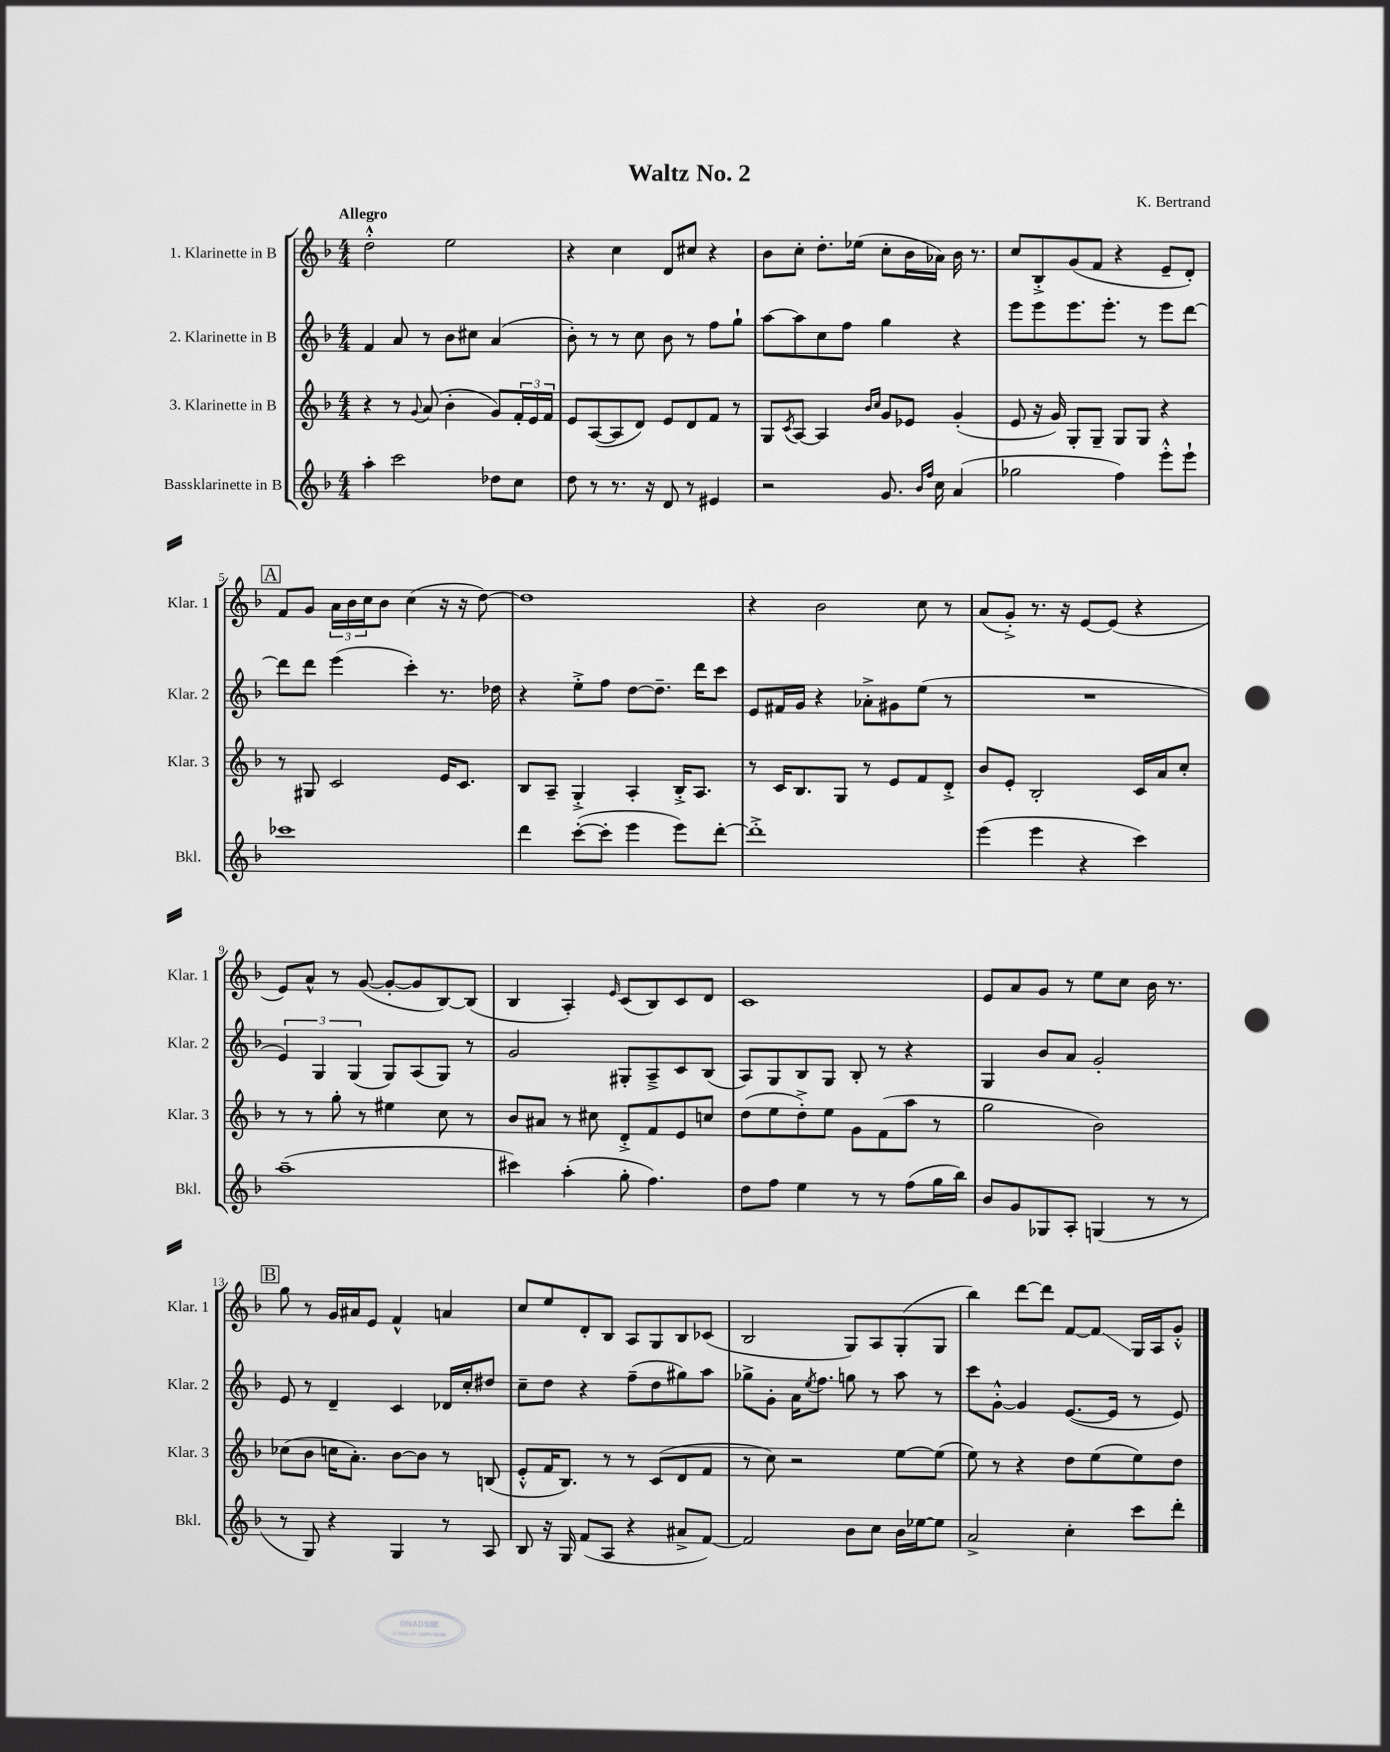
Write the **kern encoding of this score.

**kern	**kern	**kern	**kern
*staff4	*staff3	*staff2	*staff1
*clefG2	*clefG2	*clefG2	*clefG2
*k[b-]	*k[b-]	*k[b-]	*k[b-]
*M4/4	*M4/4	*M4/4	*M4/4
4aa'	4r	4f	2dd'^^
2ccc	8r	8a	.
.	8qqg	.	.
.	(8a	8r	.
.	4b-'	8b-	2ee
.	.	8cc#	.
8dd-	8g)	(4a	.
8cc	24f'	.	.
.	24e	.	.
.	24f	.	.
=	=	=	=
8dd	8e	8b-')	4r
8r	([8A	8r	.
8.r	8A]	8r	4cc
.	8d)	8cc	.
16r	.	.	.
8d	8e	8b-	8d
8r	8d	8r	8cc#
4e#	8f	8ff	4r
.	8r	8gg`	.
=	=	=	=
2r	8G	[8aa	8b-
.	8qc	.	.
.	[8A	8aa]	8cc'
.	4A]	8cc	8.dd'
.	.	8ff	.
.	.	.	(16ee-
.	16qqb-	.	.
.	16qqcc	.	.
8.g	8g	4gg	8cc'
.	8e-	.	16b-
16qqb-	.	.	.
16qqff	.	.	.
16cc	.	.	16a-)
(4a	(4g'	4r	16b-
.	.	.	8.r
=	=	=	=
2gg-	8e	8eee	8cc
.	16r	8eee	8B-'^
.	16g)	.	.
.	8G'	8.eee	(8g
.	8G~	.	8f
.	.	8.eee'	.
4ff)	8G	.	4r
.	8G	8r	.
8eee'^^	4r	8eee	8e~
8eee`	.	[8ddd	8d')
=	=	=	=
1ccc-	8r	8ddd]	8f
.	8G#	8ddd	8g
.	2c	(4eee	24a
.	.	.	24b-
.	.	.	24cc
.	.	.	8b-
.	.	4ccc')	(4cc
.	16e	8.r	16r
.	8.c	.	16r
.	.	.	[8dd)
.	.	16dd-	.
=	=	=	=
4ddd	8B-	4r	1dd]
.	8A~	.	.
([8ccc'	4G'^	8ee'^	.
8ccc']	.	8ff	.
4eee	4A'	[8dd	.
.	.	8.dd~]	.
8eee)	16B-'^	.	.
.	8.A	16ddd	.
[8ddd'	.	8ccc	.
=	=	=	=
1ddd'^]	8r	8e	4r
.	16c	16f#	.
.	8.B-	16g	.
.	.	4r	2b-
.	8G	.	.
.	8r	8a-'^	.
.	8e	8g#	.
.	8f	(8ee	8cc
.	8d'^	8r	8r
=	=	=	=
(4eee	8b-	1r	(8a
.	8e'	.	8g'^)
4eee	2B-'	.	8.r
.	.	.	16r
4r	.	.	[8e
.	.	.	(8e]
4ccc)	16c	.	4r
.	16a	.	.
.	8cc'	.	.
=	=	=	=
(1aa~	8r	6e)	8e)
.	8r	.	8a^^
.	.	6G	.
.	8gg'	.	8r
.	.	(6G	.
.	8r	.	([8g
.	4ee#	8G)	8g'_
.	.	(8A	8g]
.	8cc	8G)	[8B-)
.	8r	8r	(8B-]
=	=	=	=
4ccc#)	8b-	2g	4B-
.	8a#	.	.
(4aa'	8r	.	4A')
.	8cc#	.	.
.	.	.	16qqe
8gg'	8d'^	8G#'	(8c
4.ff)	8f	8A~^	8B-)
.	8e	8c	8c
.	8cc	(8B-	8d
=	=	=	=
8dd	(8dd	8A)	1c
8ff	8ee	8G	.
4ee	8dd'^)	8B-	.
.	8ee	8G	.
8r	8g	8B-'	.
8r	(8f	8r	.
(8ff	8aa	4r	.
16gg	8r	.	.
16bb-)	.	.	.
=	=	=	=
8b-	2gg	4G	8e
8g	.	.	8a
8G-	.	8b-	8g
8A'	.	8a	8r
(4G	2b-)	2g'	8ee
.	.	.	8cc
8r	.	.	16b-
.	.	.	8.r
8r	.	.	.
=	=	=	=
8r	(8cc-	8e	8gg
8G)	8b-	8r	8r
4r	16cc	4d~	16g
.	8.a')	.	16a#
.	.	.	8e
4G	[8b-	4c	4f^^
.	8b-]	.	.
8r	8r	16d-	4a
.	.	16cc'	.
8A	(8B	8dd#	.
=	=	=	=
8B-	8e'^^	8cc~	8cc
16r	16f	8dd	8ee
16G	8.B-)	.	.
(8f	.	4r	8d'
8A	8r	.	8B-
4r	8r	(8ff~	8A
.	(8c	8dd	8G
8a#^	8d	8gg#)	8B-
[8f)	8f	8aa	(8c-
=	=	=	=
2f]	8r	8gg-^	2B-
.	8cc)	8g'	.
.	2r	16a	.
.	.	8qee	.
.	.	8.ff	.
8b-	.	8gg	8G)
8cc	.	8r	8A
16b-	[8ee	8aa	(8G'
[16ee-	.	.	.
8ee-]	(8ee]	8r	8G
=	=	=	=
2a^	8ee)	8ccc	4bb-)
.	8r	[8g'^^	.
.	4r	4g]	[8ddd
.	.	.	8ddd]
4cc'	8dd	([8.e	[8f
.	(8ee	.	8f]
.	.	16e]	.
8ccc	8ee)	8r	16G
.	.	.	16A
8ddd'	8dd	8e)	8g'^^
==	==	==	==
*-	*-	*-	*-
